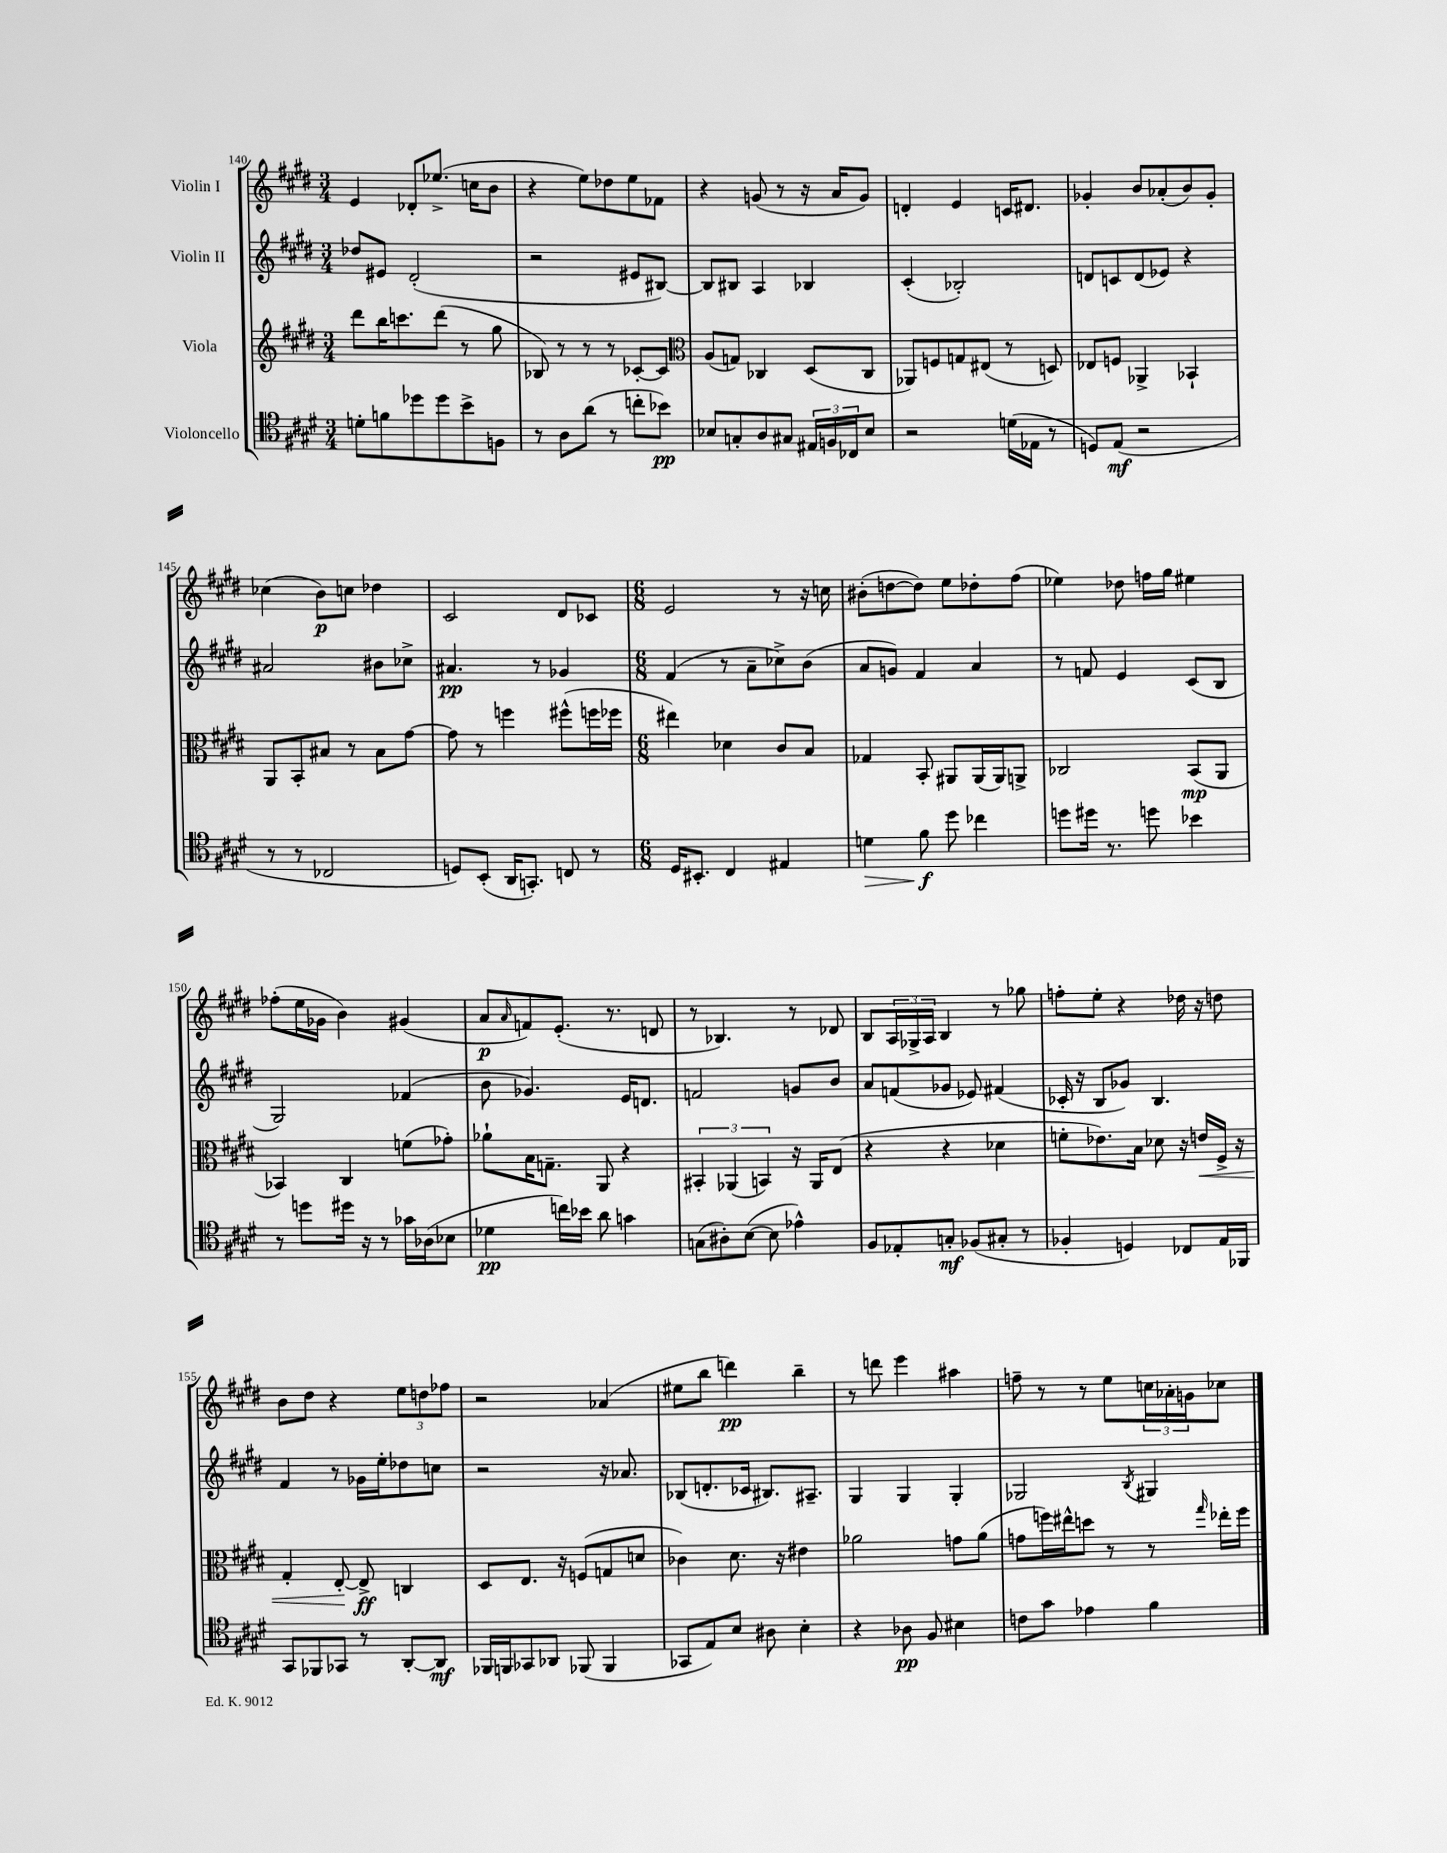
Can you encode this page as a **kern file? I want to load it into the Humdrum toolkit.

**kern	**dynam	**kern	**dynam	**kern	**dynam	**kern	**dynam
*part4	*part4	*part3	*part3	*part2	*part2	*part1	*part1
*staff4	*staff4	*staff3	*staff3	*staff2	*staff2	*staff1	*staff1
*I"Violoncello	*	*I"Viola	*	*I"Violin II	*	*I"Violin I	*
*clefC4	*	*clefG2	*	*clefG2	*	*clefG2	*
*k[f#c#g#d#]	*	*k[f#c#g#d#]	*	*k[f#c#g#d#]	*	*k[f#c#g#d#]	*
*M3/4	*	*M3/4	*	*M3/4	*	*M3/4	*
=140	=140	=140	=140	=140	=140	=140	=140
8dn'\L	.	8ddd#\L	.	8dd-X/L	.	4e/	.
8fn\	.	16bb\K	.	8e#X/J	.	.	.
.	.	8.cccn\	.	.	.	.	.
8dd-X\	.	.	.	(2d#'/	.	8d-X'/L	.
8dd-\	.	(8ddd#\J	.	.	.	(8.ee-X^/J	.
8b^\	.	8r	.	.	.	.	.
.	.	.	.	.	.	16ccn\KL	.
8Fn\J	.	8gg#\	.	.	.	8b\J	.
=141	=141	=141	=141	=141	=141	=141	=141
8r	.	8B-X/)	.	2r	.	4r	.
8A\L	.	8r	.	.	.	.	.
(8a\J	.	8r	.	.	.	8ee\L)	.
8r	.	8r	.	.	.	8dd-X\	.
8ccn'\L	.	[8c-X'/L	.	8e#X/L	.	8ee\	.
8b-X\J)	pp	8c-/J]	.	[8B#X/J)	.	8f-X\J	.
=142	=142	=142	=142	=142	=142	=142	=142
*	*	*clefC3	*	*	*	*	*
8B-X/L	.	(8A/L	.	8B#/L]	.	4r	.
8Gn'/	.	8Gn/J)	.	8B#X/J	.	.	.
8A/	.	4C-X/	.	4A/	.	(8gn/	.
8G#X/J	.	.	.	.	.	8r	.
24E#X/LL	.	(8D#/L	.	4B-X/	.	16r	.
24Fn/	.	.	.	.	.	.	.
.	.	.	.	.	.	16a/KL	.
24C-X/J	.	.	.	.	.	.	.
8B-/J	.	8C-/J	.	.	.	8g/J)	.
=143	=143	=143	=143	=143	=143	=143	=143
2r	.	8AA-X/L)	.	(4c#'/	.	4dn'/	.
.	.	8Fn/	.	.	.	.	.
.	.	8Gn/	.	2B-X'/)	.	4e/	.
.	.	(8E#X/J	.	.	.	.	.
(16dn\LL	.	8r	.	.	.	16cn/KL	.
16E-X\JJ	.	.	.	.	.	8.d#X/J	.
8r	.	8Dn/)	.	.	.	.	.
=144	=144	=144	=144	=144	=144	=144	=144
8Dn/L)	.	8E-X/L	.	8dn/L	.	4g-X'/	.
(8E/J	mf	8Fn/J	.	8cn/	.	.	.
2r	.	4AA-X^/	.	(8d/	.	8b/L	.
.	.	.	.	8e-X/J)	.	(8a-X'/	.
.	.	4BB-X`/	.	4r	.	8b/)	.
.	.	.	.	.	.	8g-'/J	.
!!LO:LB:g=z
=145	=145	=145	=145	=145	=145	=145	=145
8r	.	8AA/L	.	2a#X/	.	(4cc-X\	.
8r	.	8BB'/	.	.	.	.	.
2C-X/	.	8B#X/J	.	.	.	8b\L)	p
.	.	8r	.	.	.	8ccn\J	.
.	.	8B#\L	.	8b#X\L	.	4dd-X\	.
.	.	[8g#\J	.	8cc-X^\J	.	.	.
=146	=146	=146	=146	=146	=146	=146	=146
8Dn/L)	.	8g#\]	.	4.a#X/	pp	2c#/	.
(8BB'/J	.	8r	.	.	.	.	.
16AA/KL	.	4ffn\	.	.	.	.	.
8.GGn'/J)	.	.	.	.	.	.	.
.	.	.	.	8r	.	.	.
8Cn/	.	(8ff#X^^\L	.	4g-X/	.	8d#/L	.
8r	.	16ffn\L	.	.	.	8c-X/J	.
.	.	16ff-X\JJ	.	.	.	.	.
=147	=147	=147	=147	=147	=147	=147	=147
*M6/8	*	*M6/8	*	*M6/8	*	*M6/8	*
16D#/KL	.	4ee#X\)	.	(4f#/	.	2e/	.
8.BB#X'/J	.	.	.	.	.	.	.
4C#/	.	4d-X\	.	8r	.	.	.
.	.	.	.	8a~\L	.	.	.
4E#X/	.	8c#/L	.	8cc-X^\)	.	8r	.
.	.	8B/J	.	(8b\J	.	16r	.
.	.	.	.	.	.	16ccn\	.
=148	=148	=148	=148	=148	=148	=148	=148
!	!LO:HP:b	!	!	!	!	!	!
4dn\	>	4G-X/	.	8a/L	.	(8b#X'\L	.
.	.	.	.	8gn/J)	.	[8ddn\	.
8f#\	f	8BB'/	.	4f#/	.	8dd\J])	.
8dd#\	]	8AA#X/L	.	.	.	8ee\L	.
4cc-X\	.	(16AA#/L	.	4a/	.	8dd-X'\	.
.	.	16AA#/J)	.	.	.	.	.
.	.	8AAn^/J	.	.	.	(8ff#\J	.
=149	=149	=149	=149	=149	=149	=149	=149
8ddn\L	.	2C-X/	.	8r	.	4ee-X\)	.
16dd#X\Jk	.	.	.	8fn/	.	.	.
8.r	.	.	.	.	.	.	.
.	.	.	.	4e/	.	8dd-X\	.
8ddn\	.	.	.	.	.	16ffn\LL	.
.	.	.	.	.	.	16gg#\JJ	.
4b-X\	.	(8BB/L	mp	(8c#/L	.	4ee#X\	.
.	.	8AA/J	.	8B/J	.	.	.
!!LO:LB:g=z
=150	=150	=150	=150	=150	=150	=150	=150
8r	.	4BB-X/)	.	2G#/)	.	(8ff-X'\L	.
8ddn\L	.	.	.	.	.	16ee\L	.
.	.	.	.	.	.	16g-X\JJ	.
16dd#X\Jk	.	4C#/	.	.	.	4b\)	.
16r	.	.	.	.	.	.	.
8r	.	.	.	.	.	.	.
16g-X\LL	.	(8fn\L	.	(4f-X/	.	(4g#X/	.
(16A-X\J	.	.	.	.	.	.	.
8B-X\J	.	8g-X'\J)	.	.	.	.	.
=151	=151	=151	=151	=151	=151	=151	=151
4d-X\	pp	8a-X`\L	.	8b\	.	8a/L	p
.	.	.	.	.	.	16qqa/	.
.	.	16B\K	.	4.g-X/)	.	8fn/)	.
.	.	8.Gn~\J	.	.	.	.	.
16ccn\LL)	.	.	.	.	.	(8.e'/J	.
16b-X\JJ	.	.	.	.	.	.	.
8a\	.	8AA/	.	.	.	.	.
.	.	.	.	.	.	8.r	.
4gn\	.	4r	.	16e/KL	.	.	.
.	.	.	.	8.dn/J	.	.	.
.	.	.	.	.	.	8dn/	.
=152	=152	=152	=152	=152	=152	=152	=152
(8Gn\L	.	6BB#X'/	.	2fn/	.	8r	.
8A#X'\)	.	.	.	.	.	4.B-X/)	.
.	.	(6AA-X/	.	.	.	.	.
([8B\J	.	.	.	.	.	.	.
.	.	6BBn/)	.	.	.	.	.
8B\]	.	.	.	.	.	.	.
4e-X^^\)	.	16r	.	8gn/L	.	8r	.
.	.	16AA-/KL	.	.	.	.	.
.	.	(8E/J	.	8b/J	.	8d-X/	.
=153	=153	=153	=153	=153	=153	=153	=153
8F#/L	.	4r	.	8a/L	.	8B/L	.
8E-X'/	.	.	.	(8fn/	.	24A/L	.
.	.	.	.	.	.	24G-X^/	.
.	.	.	.	.	.	24A/JJ	.
8Gn'/J	mf	4r	.	8g-X/J	.	4B/	.
(8F-X/L	.	.	.	8e-X/)	.	.	.
8G#X'/J	.	4d-X\	.	(4f#X/	.	8r	.
8r	.	.	.	.	.	8gg-X\	.
=154	=154	=154	=154	=154	=154	=154	=154
4F-X'/	.	8fn'\L	.	16c-X'/	.	8ffn'\L	.
.	.	.	.	16r	.	.	.
.	.	8.e-X\)	.	8B/L	.	8ee'\J	.
4Dn/)	.	.	.	8g-X/J)	.	4r	.
.	.	16B\Jk	.	.	.	.	.
.	.	8d-X\	.	4.B/	.	.	.
8C-X/L	.	16r	.	.	.	16dd-X\	.
!	!	!	!LO:HP:b	!	!	!	!
.	.	16en/LL	<	.	.	16r	.
16E/L	.	16F#^/JJ	.	.	.	8ddn\	.
16FF-X/JJ	.	16r	.	.	.	.	.
!!LO:LB:g=z
=155	=155	=155	=155	=155	=155	=155	=155
8GG#/L	.	4G#'/	.	4f#/	.	8b\L	.
8FF-X/	.	.	.	.	.	8dd#\J	.
8GG-X/J	.	[8E'/	.	8r	.	4r	.
8r	.	8E^/]	[ ff	16g-X\LL	.	.	.
.	.	.	.	16ee'\J	.	.	.
[8AA'/L	.	4Cn/	.	8dd-X\	.	12ee\L	.
.	.	.	.	.	.	12ddn\	.
8AA/J]	mf	.	.	8ccn\J	.	.	.
.	.	.	.	.	.	12ff-X\J	.
=156	=156	=156	=156	=156	=156	=156	=156
16FF-X/LL	.	8D#/L	.	2r	.	2r	.
16FFn/J	.	.	.	.	.	.	.
8GG-X/	.	8.E/J	.	.	.	.	.
8AA-X/J	.	.	.	.	.	.	.
.	.	16r	.	.	.	.	.
(8FF-X/	.	(8Fn/L	.	.	.	.	.
4FF-/	.	8Gn/	.	16r	.	(4a-X/	.
.	.	.	.	8.a-X/	.	.	.
.	.	8dn/J	.	.	.	.	.
=157	=157	=157	=157	=157	=157	=157	=157
8GG-X/L	.	4c-X\)	.	(8B-X/L	.	8ee#X\L	.
8E/)	.	.	.	8.dn'/	.	8bb\J	.
8B/J	.	8.d#\	.	.	.	4dddn\)	pp
.	.	.	.	16c-X/Jk	.	.	.
8A#X\	.	.	.	8.B#X/L)	.	.	.
.	.	16r	.	.	.	.	.
4B'\	.	4e#X\	.	.	.	4bb~\	.
.	.	.	.	8.A#X~/J	.	.	.
=158	=158	=158	=158	=158	=158	=158	=158
4r	.	2a-X\	.	4G#/	.	8r	.
.	.	.	.	.	.	8dddn\	.
8A-X\	pp	.	.	4G#/	.	4eee\	.
8F#/	.	.	.	.	.	.	.
4B#X\	.	8gn\L	.	4G#'/	.	4aa#X\	.
.	.	(8a-\J	.	.	.	.	.
=159	=159	=159	=159	=159	=159	=159	=159
8cn\L	.	8gn\L	.	2G-X/	.	8ffn~\	.
8g#\J	.	16ffn\L)	.	.	.	8r	.
.	.	16ee#X^^\J	.	.	.	.	.
4e-X\	.	8ddn\J	.	.	.	8r	.
.	.	8r	.	.	.	8ee\L	.
.	.	.	.	8qB/	.	.	.
4f#\	.	8r	.	4G#X/	.	24ccn\L	.
.	.	.	.	.	.	24a-X'\	.
.	.	.	.	.	.	24gn\J	.
.	.	16qqgg#/	.	.	.	.	.
.	.	16ee-X'\LL	.	.	.	8cc-X\J	.
.	.	16ff\JJ	.	.	.	.	.
==	==	==	==	==	==	==	==
*-	*-	*-	*-	*-	*-	*-	*-
